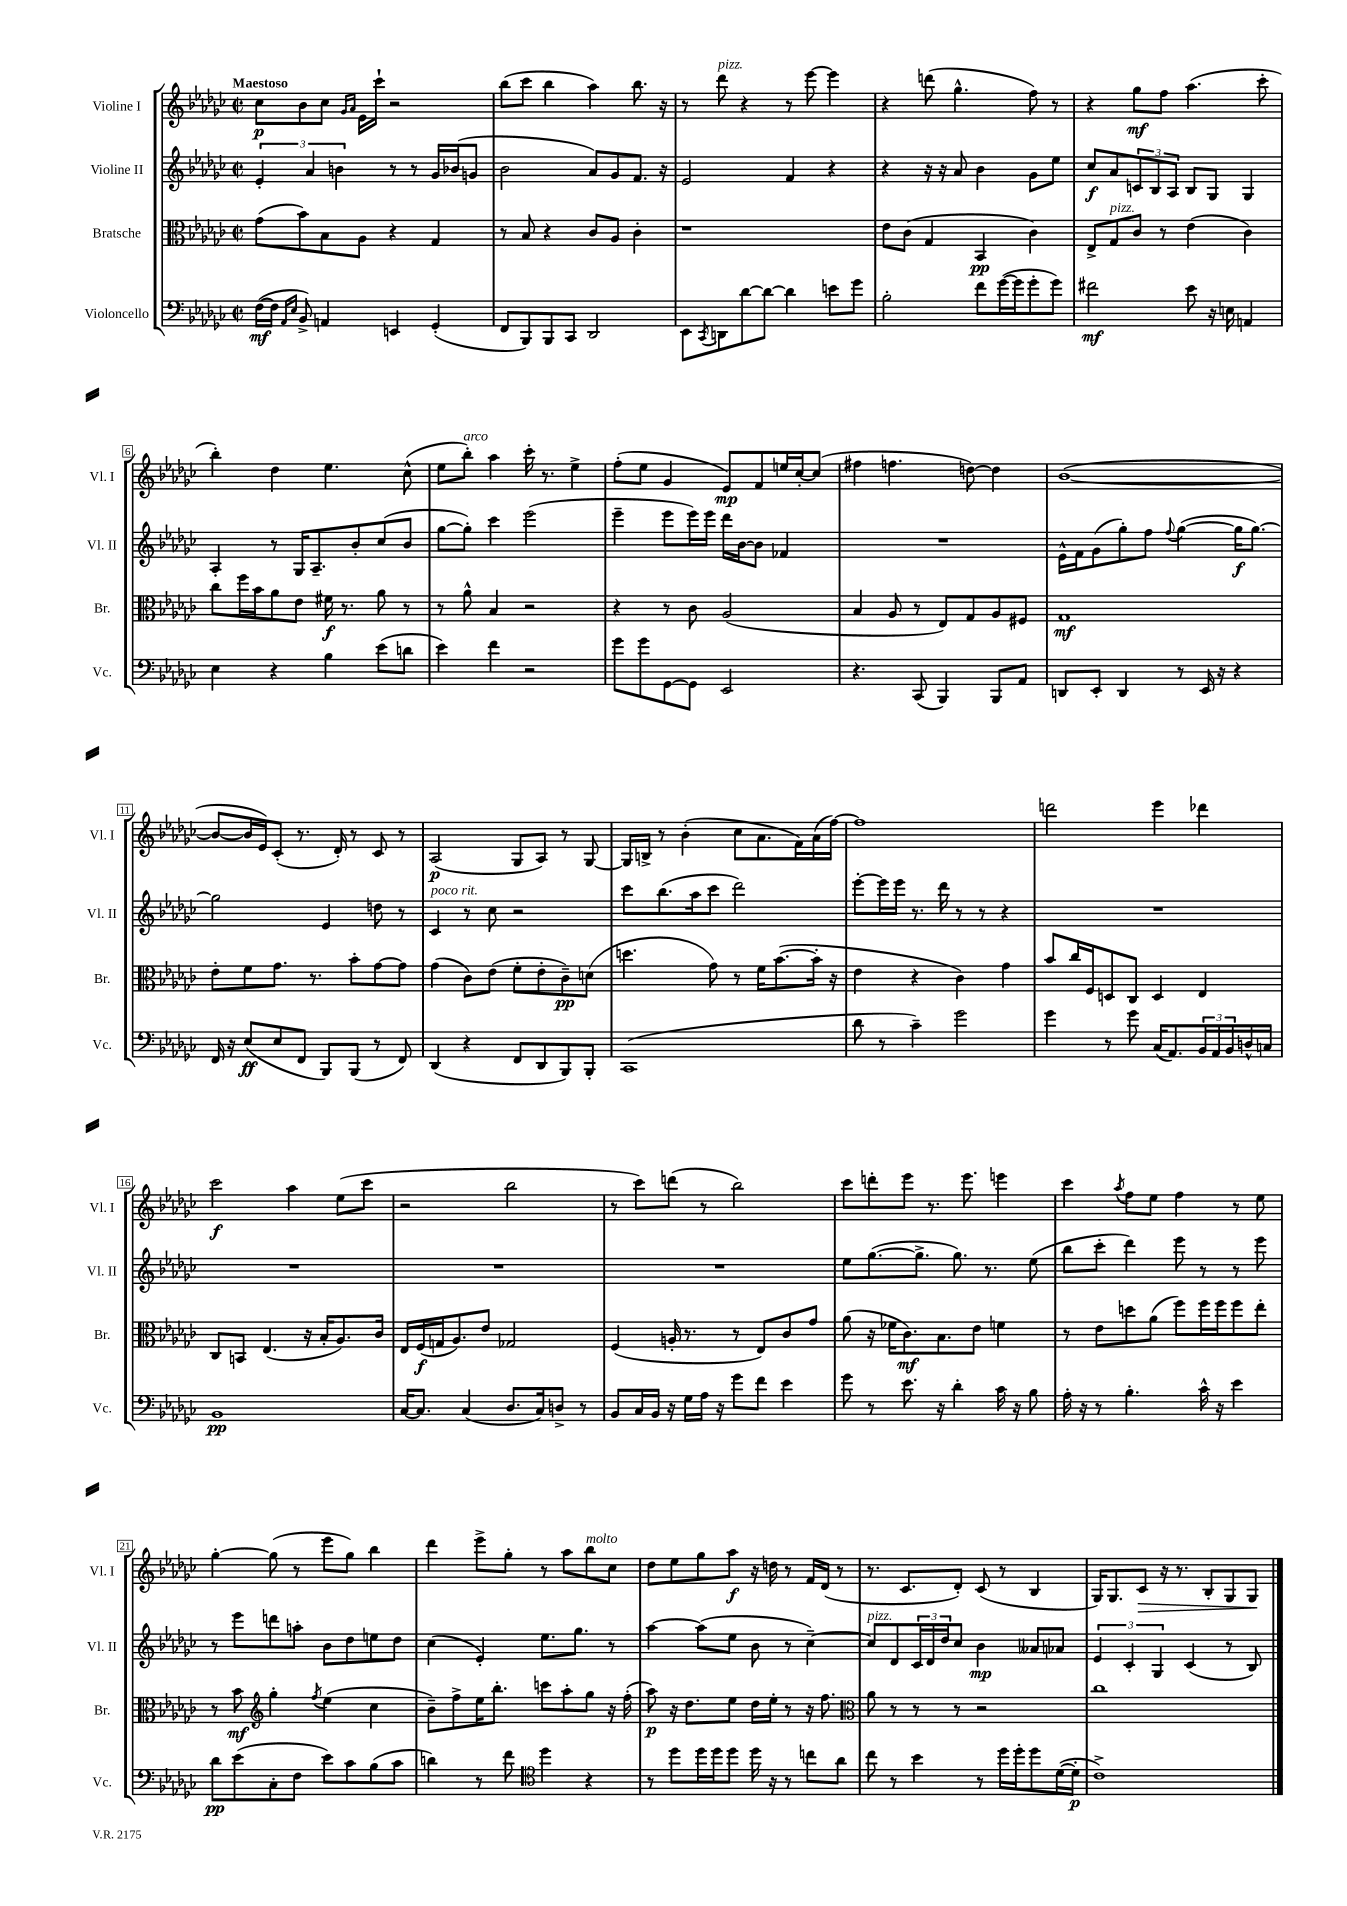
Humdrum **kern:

**kern	**kern	**kern	**kern
*staff4	*staff3	*staff2	*staff1
*clefF4	*clefC3	*clefG2	*clefG2
*k[b-e-a-d-g-c-]	*k[b-e-a-d-g-c-]	*k[b-e-a-d-g-c-]	*k[b-e-a-d-g-c-]
*M2/2	*M2/2	*M2/2	*M2/2
*met(c|)	*met(c|)	*met(c|)	*met(c|)
([16F	(8g-	6e-'	8cc-
16F]	.	.	.
16qqAA-	.	.	.
16qqE-	.	.	.
8BB-^)	8b-)	.	8b-
.	.	6a-	.
4AA	8B-	.	8cc-
.	.	6b	.
.	.	.	16qqg-
.	.	.	16qqa-
.	8A-	.	16e-
.	.	.	16ccc-`
4EE	4r	8r	2r
.	.	8r	.
(4GG-'	4G-	16g-	.
.	.	(16b-	.
.	.	8g	.
=	=	=	=
8FF	8r	2b-	(8bb-
8BBB-)	8B-	.	8ccc-
8BBB-	4r	.	4bb-
8CC-	.	.	.
2DD-	8c-	8a-)	4aa-)
.	8A-	8g-	.
.	4c-'	8.f	8.bb-
.	.	16r	16r
=	=	=	=
8EE-	1r	2e-	8r
8qCC-	.	.	.
8DD	.	.	8ddd-
[8d-	.	.	4r
8d-_	.	.	.
4d-]	.	4f	8r
.	.	.	[8eee-
8e	.	4r	4eee-]
8g-	.	.	.
=	=	=	=
2B-'	8e-	4r	4r
.	(8c-	.	.
.	4G-	16r	(8ddd
.	.	16r	.
.	.	8a-	4.gg-^^
8f	4BB-	4b-	.
([16g-	.	.	.
16g-]	.	.	.
8g-'	4c-)	8g-	8ff)
8g-)	.	8ee-	8r
=	=	=	=
2f#	8E-^	8cc-	4r
.	8G-	8a-	.
.	8c-	12c	8gg-
.	.	12B-	.
.	8r	.	8ff
.	.	12A-	.
8e-	(4e-	8B-	(4.aa-
16r	.	8G-	.
16E	.	.	.
4AA	4c-)	4G-	.
.	.	.	8ccc-'
=	=	=	=
4E-	8cc-	4A-'	4bb-')
.	16ff	.	.
.	16b-	.	.
4r	8a-	8r	4dd-
.	8e-	16G-	.
.	.	8.A-~	.
4B-	16f#	.	4.ee-
.	8.r	.	.
.	.	8b-'	.
(8e-	8a-	(8cc-	.
8d	8r	8b-	(8cc-^^
=	=	=	=
4e-)	8r	[8gg-	8ee-
.	8a-^^	8gg-'])	8bb-')
4f	4B-	4ccc-	4aa-
2r	2r	(2eee-	16ccc-'
.	.	.	8.r
.	.	.	4ee-^
=	=	=	=
8g-	4r	4eee-~	(8ff'
8g-	.	.	8ee-
[8GG-	8r	8eee-	4g-
8GG-]	8c-	16eee-)	.
.	.	16eee-	.
2EE-	(2A-	16ddd-	8e-)
.	.	[16b-	.
.	.	8b-]	8f
.	.	4f-	16ee
.	.	.	[16cc-'
.	.	.	(8cc-]
=	=	=	=
4.r	4B-	1r	4ff#
.	8A-	.	4.ff
(8CC-	8r	.	.
4BBB-)	8E-)	.	.
.	8G-	.	[8dd)
8BBB-	8A-	.	4dd]
8AA-	8F#	.	.
=	=	=	=
8DD	1G-	16e-^^	([1b-
.	.	16f	.
8EE-'	.	(8g-	.
4DD	.	8gg-')	.
.	.	8ff	.
.	.	8qqff	.
8r	.	([4gg-	.
16EE-	.	.	.
16r	.	.	.
4r	.	16gg-]	.
.	.	[8.gg-)	.
=	=	=	=
16FF	8e-'	2gg-]	8b-_
16r	.	.	.
(8E-	8f	.	16b-]
.	.	.	16e-)
8E-	8.g-	.	(8c-'
8FF	.	.	8.r
.	8.r	.	.
8BBB-)	.	4e-	.
.	.	.	16d-')
(8BBB-	8b-'	.	8r
8r	[8g-	8dd	8c-
8FF)	8g-]	8r	8r
=	=	=	=
(4DD-	(4g-	4c-	(2A-
4r	8c-)	8r	.
.	(8e-	8cc-	.
8FF	8f'	2r	8G-
8DD-	8e-'	.	8A-)
8BBB-)	8c-~)	.	8r
8BBB-'	(8d	.	[8G-
=	=	=	=
(1CC-	4.dd	8ccc-	16G-]
.	.	.	16B^
.	.	(8.bb-	8r
.	.	.	(4b-'
.	.	16aa-	.
.	8g-)	8ccc-	.
.	8r	2ddd-)	8cc-
.	16f	.	8.a-
.	([8.b-	.	.
.	.	.	16f)
.	16b-']	.	(16a-
.	16r	.	[16ff)
=	=	=	=
8d-	4e-	[8eee-'	1ff]
8r	.	16eee-]	.
.	.	16eee-	.
4c-~)	4r	8.r	.
.	.	16ddd-	.
2g-	4c-)	8r	.
.	.	8r	.
.	4g-	4r	.
=	=	=	=
4g-	8b-	1r	2ddd
.	16cc-	.	.
.	16F	.	.
8r	8D	.	.
8g-	8C-	.	.
(16C-	4D	.	4eee-
8.AA-)	.	.	.
24BB-	4E-	.	4ddd-
24AA-	.	.	.
24BB-	.	.	.
16D^^	.	.	.
16C	.	.	.
=	=	=	=
1BB-	8C-	1r	2ccc-
.	8BB	.	.
.	(4.E-	.	.
.	.	.	4aa-
.	16r	.	.
.	16B-'	.	.
.	8.A-)	.	(8ee-
.	.	.	8ccc-
.	16c-	.	.
=	=	=	=
[16C-	16E-	1r	2r
8.C-]	(16F	.	.
.	16G	.	.
.	8.A-)	.	.
(4C-	.	.	.
.	8e-	.	.
8.D-	2G-	.	2bb-
16C-)	.	.	.
8D^	.	.	.
8r	.	.	.
=	=	=	=
8BB-	(4F	1r	8r
16C-	.	.	8ccc-)
16BB-	.	.	.
16r	16A'	.	(8ddd
16G-	8.r	.	.
16A-	.	.	8r
16r	.	.	.
8g-	8r	.	2bb-)
8f	8E-)	.	.
4e-	8c-	.	.
.	8g-	.	.
=	=	=	=
8g-	(8a-	8ee-	8ccc-
8r	16r	([8.gg-	8ddd'
.	16f-	.	.
8.e-	8.c-)	.	8eee-
.	.	8.gg-^]	.
.	.	.	8.r
16r	8.B-	.	.
4d-'	.	8.gg-)	.
.	.	.	8.eee-
.	8e-	.	.
.	.	8.r	.
16c-	4f	.	4eee
16r	.	.	.
8B-	.	(8ee-	.
=	=	=	=
16A-'	8r	8bb-	4ccc-
16r	.	.	.
8r	8e-	8ccc-'	.
.	.	.	8qaa-
4.B-'	8dd	4ddd-)	8ff
.	(8a-	.	8ee-
.	8ff)	8eee-	4ff
16c-^^	16ff	8r	.
16r	16ff	.	.
4e-	8ff	8r	8r
.	8ee-'	8eee-	8ee-
=	=	=	=
8d-	8r	8r	[4gg-'
(8e-	8b-	8eee-	.
*	*clefG2	*	*
8C-'	4gg-'	8ddd	(8gg-]
8F	.	8aa'	8r
.	8qff	.	.
8e-)	(4ee-	8b-	8eee-
8c-	.	8dd-	8gg-)
(8B-	4cc-	8ee	4bb-
8c-	.	8dd-	.
=	=	=	=
4d)	8b-~)	(4cc-	4ddd-
.	8ff^	.	.
8r	16ee-	4e-')	8eee-^
.	8.bb-'	.	.
8f	.	.	8gg-'
*clefC4	*	*	*
4dd-	8ccc	8.ee-	8r
.	8aa-'	.	8aa-
.	.	8.gg-	.
4r	8gg-	.	8bb-
.	16r	8r	8cc-
.	(16ff'	.	.
=	=	=	=
8r	8aa-)	[4aa-	8dd-
8dd-	16r	.	8ee-
.	8.dd-	.	.
16dd-	.	(8aa-]	8gg-
16dd-	.	.	.
8dd-	8ee-	8ee-	8aa-
16dd-	16dd-	8b-	16r
16r	16ee-'	.	16dd
8r	8r	8r	8r
8cc	16r	[4cc-~)	16f
.	8.ff	.	(16d-
8a-	.	.	8r
=	=	=	=
*	*clefC3	*	*
8cc-	8a-	8cc-]	8.r
8r	8r	8d-	.
.	.	.	8.c-
4b-	8r	24c-	.
.	.	24d-	.
.	.	24dd-	.
.	8r	8cc-	8d-')
8r	2r	4b-	(8c-
16dd-	.	.	8r
16dd-'	.	.	.
8dd-	.	8a--	4B-
([16d-	.	8a-	.
16d-']	.	.	.
=	=	=	=
1c-^)	1cc-	6e-	16G-)
.	.	.	8.G-
.	.	6c-'	.
.	.	.	8c-
.	.	6G-	.
.	.	.	16r
.	.	.	8.r
.	.	(4c-	.
.	.	.	8B-'
.	.	8r	8G-
.	.	8B-)	8G-
==	==	==	==
*-	*-	*-	*-
